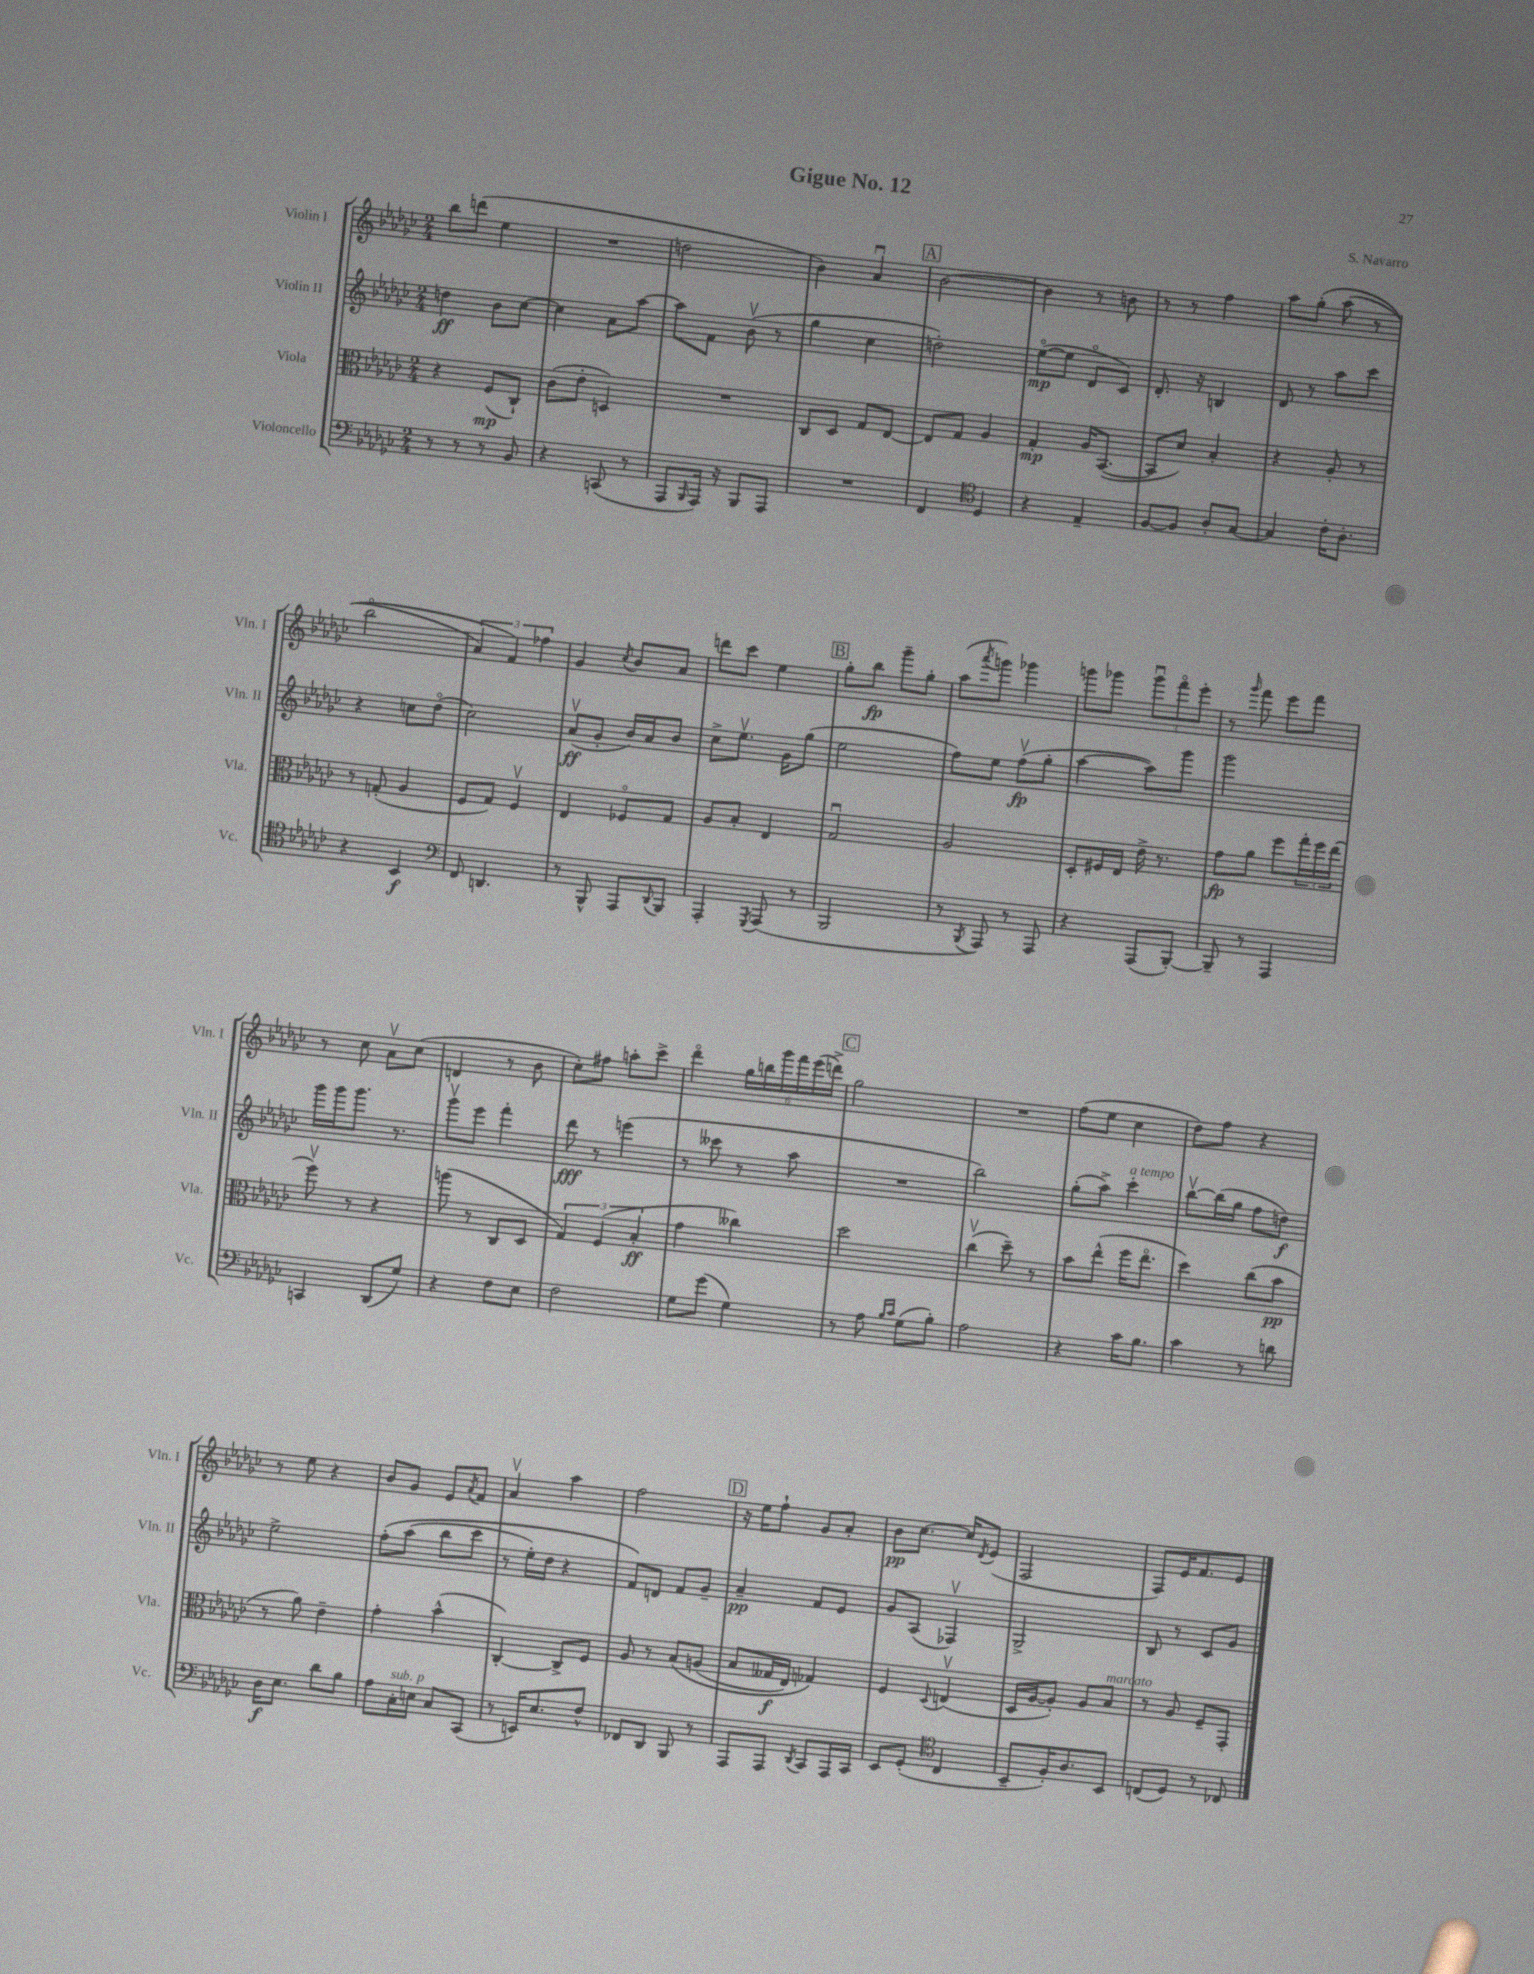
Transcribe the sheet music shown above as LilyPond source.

\header { title = "Gigue No. 12" composer = "S. Navarro" }
<<
\new StaffGroup <<
\new Staff = "s0" \with { instrumentName = "Violin I" shortInstrumentName = "Vln. I" } {
    \clef treble \key ges \major \numericTimeSignature \time 2/4
    bes''8 d'''8( ees''4 |
    R2 |
    d''2 |
    bes'4) aes'4\downbow |
    \mark \markup { \box "A" } bes'2~ |
    bes'4 r8 b'8 |
    r8 r8 f''4 |
    aes''8 ges''8-.\( aes''8( r8 |
    bes''2\flageolet |
    \tuplet 3/2 { aes'4) f'4\) fes''4 } |
    ges'4 \acciaccatura { ces''8 } bes'8 aes'8 |
    d'''8 ces'''8 ees''4 |
    \mark \markup { \box "B" } ges''8-. bes''8\fp ges'''8-- ges''8-. |
    aes''8( \acciaccatura { aes'''8 } g'''8) ges'''4 |
    g'''8 ges'''8 \tuplet 3/2 { ges'''8\downbow f'''8\flageolet ees'''8-. } |
    r8 \grace { ges'''16 } f'''8 ees'''8 f'''8 |
    r8 ces''8 aes'8\upbow ces''8( |
    d'4 r8 bes'8 |
    ces''8-.) fis''8 a''8-. ces'''8-> |
    des'''4\flageolet \tuplet 6/4 { ges''16 b''16 ges'''16 f'''16 ees'''16( d'''16->) } |
    \mark \markup { \box "C" } ges''2 |
    R2 |
    f''8( ees''8 ces''4 |
    des''8) f''8 r4 |
    r8 ees''8 r4 |
    bes'8 ges'8 ees'8 \acciaccatura { aes'8 } f'8 |
    aes'4\upbow aes''4 |
    f''2 |
    \mark \markup { \box "D" } r16 ees''16 f''8-! ges'8 aes'8-. |
    bes'8\pp ces''8.~ ces''16 \acciaccatura { des'8 } ees'8( |
    f2 |
    f8) ees'16 f'8. ees'8 \bar "|." |
}
\new Staff = "s1" \with { instrumentName = "Violin II" shortInstrumentName = "Vln. II" } {
    \clef treble \key ges \major \numericTimeSignature \time 2/4
    d''4\ff bes'8 ces''8~ |
    ces''4 aes'8 aes''8~ |
    aes''8 f'8 bes'8\upbow( r8 |
    ges''4 ces''4 |
    \mark \markup { \box "A" } d''2-.) |
    ees''8~\flageolet\mp( ees''8 des'8\flageolet ces'8) |
    des'8.-. r16 b4 |
    des'8 r8 aes''8 ces'''8 |
    r4 c''8 des''8\flageolet( |
    ces''2) |
    aes'8\upbow\ff( ges'8-. bes'16) aes'16 bes'8 |
    ces''8-> ees''8.\upbow ges'16 ges''8( |
    \mark \markup { \box "B" } ees''2 |
    f''8) ees''8 f''8\upbow\fp( ges''8-. |
    aes''4~ aes''8) ges'''8 |
    ges'''2 |
    ges'''16 ges'''16 ges'''8. r8. |
    ges'''8\upbow ees'''8 f'''4-. |
    des'''8\fff r8 e'''4( |
    r8 ceses'''8 r8 aes''8 |
    \mark \markup { \box "C" } R2 |
    bes''2) |
    ges''8-.( aes''8->) ces'''4-.^\markup { \italic "a tempo" } |
    bes''8~\upbow bes''16( ges''16 f''8 d''8\f) |
    ees''2-> |
    f''8-.\( aes''8( bes''8 ces'''8 |
    r8 ees''16-.) des''16 r4 |
    f'8\) d'8 f'8 ges'8-- |
    \mark \markup { \box "D" } aes'4--\pp f'8 ees'8 |
    ges'8 aes8( fes4\upbow) |
    ges2-> |
    bes8 r8 ces'8 ges'8 \bar "|." |
}
\new Staff = "s2" \with { instrumentName = "Viola" shortInstrumentName = "Vla." } {
    \clef alto \key ges \major \numericTimeSignature \time 2/4
    r4 f8\mp( ces8-!) |
    ces'8( ees'8-. d4) |
    R2 |
    ces8 des8 ges8 ees8~ |
    \mark \markup { \box "A" } ees8 ges8 aes4 |
    ges4-.\mp aes16 bes,8.~( |
    bes,8 des'8) bes4-. |
    r4 aes8-. r8 |
    r8 g8-.( aes4 |
    f8 ges8) f4\upbow |
    ees4 fes8\flageolet ges8 |
    aes8 bes8-. ees4 |
    \mark \markup { \box "B" } ges2\downbow |
    aes2 |
    des8-. fis16 ees16 ees'16-> r8. |
    ges'8\fp aes'8 f''8 \tuplet 3/2 { ges''16-. f''16 ees''16( } |
    f''8\upbow) r8 r4 |
    a''8( r8 ces8 des8 |
    \tuplet 3/2 { ges4) f4( bes4-.\ff } |
    ges'4 ceses''4) |
    \mark \markup { \box "C" } des''2 |
    ces''4\upbow( des''8--) r8 |
    bes'8 ees''8-^( f''16 ees''8.\flageolet |
    des''4) ces''8( bes'8\pp |
    r8 aes'8) ees'4-- |
    ges'4-. bes'4-^( |
    ces4~-.) ces8-> f8 |
    aes8 r8 bes8\( a8( |
    \mark \markup { \box "D" } bes8 geses16\f ees16) ges4\) |
    f4 \appoggiatura { des8 } e4\upbow( |
    des16 aes16~ aes8-.) aes8 bes8^\markup { \italic "marcato" } |
    r8 aes8 f8-- ges,8-. \bar "|." |
}
\new Staff = "s3" \with { instrumentName = "Violoncello" shortInstrumentName = "Vc." } {
    \clef bass \key ges \major \numericTimeSignature \time 2/4
    r8 r8 r8 bes,8 |
    r4 c,8( r8 |
    aes,,8 \grace { bes,,16 } aes,,16) r16 bes,,8 aes,,8 |
    R2 |
    \mark \markup { \box "A" } f,4 \clef tenor des4 |
    r4 ees4-- |
    f8~ f8 aes8-. ges8~ |
    ges4 ces'16-. aes8.-. |
    r4 bes,4\f |
    \clef bass f,8 d,4. |
    r8 bes,,8-^ aes,,8 \appoggiatura { des,8 } bes,,8 |
    aes,,4-. \acciaccatura { ges,,8 } aes,,8( r8 |
    \mark \markup { \box "B" } bes,,2 |
    r8 \acciaccatura { bes,,8 } aes,,8) r8 aes,,8 |
    r4 aes,,8( bes,,8~-.) |
    bes,,8-- r8 aes,,4 |
    c,4 des,8( ges8) |
    r4 f8 ees8 |
    f2 |
    ges8 ges'8( ges4) |
    \mark \markup { \box "C" } r8 aes8 \grace { bes16 ces'16 } ges8( bes8-.) |
    aes2 |
    r4 ces'16 bes8. |
    ces'4 r8 d'8 |
    des16\f ees8. des'8 bes8 |
    aes8 ces16-.^\markup { \italic "sub. p" } e16 ces8 ces,8( |
    r8 e,16) ees8. f8-^ |
    fes,8 des,8 bes,,8 r8 |
    \mark \markup { \box "D" } aes,,8 aes,,8 \acciaccatura { des,8 } ces,8 aes,,16 ces,16 |
    ees,8 ges,8-.( \clef tenor ces4 |
    bes,8-- f16-.) aes8. bes,8 |
    c8( des8) r8 ces8 \bar "|." |
}
>>
>>
\layout { \context { \Score \remove "Bar_number_engraver" } }
